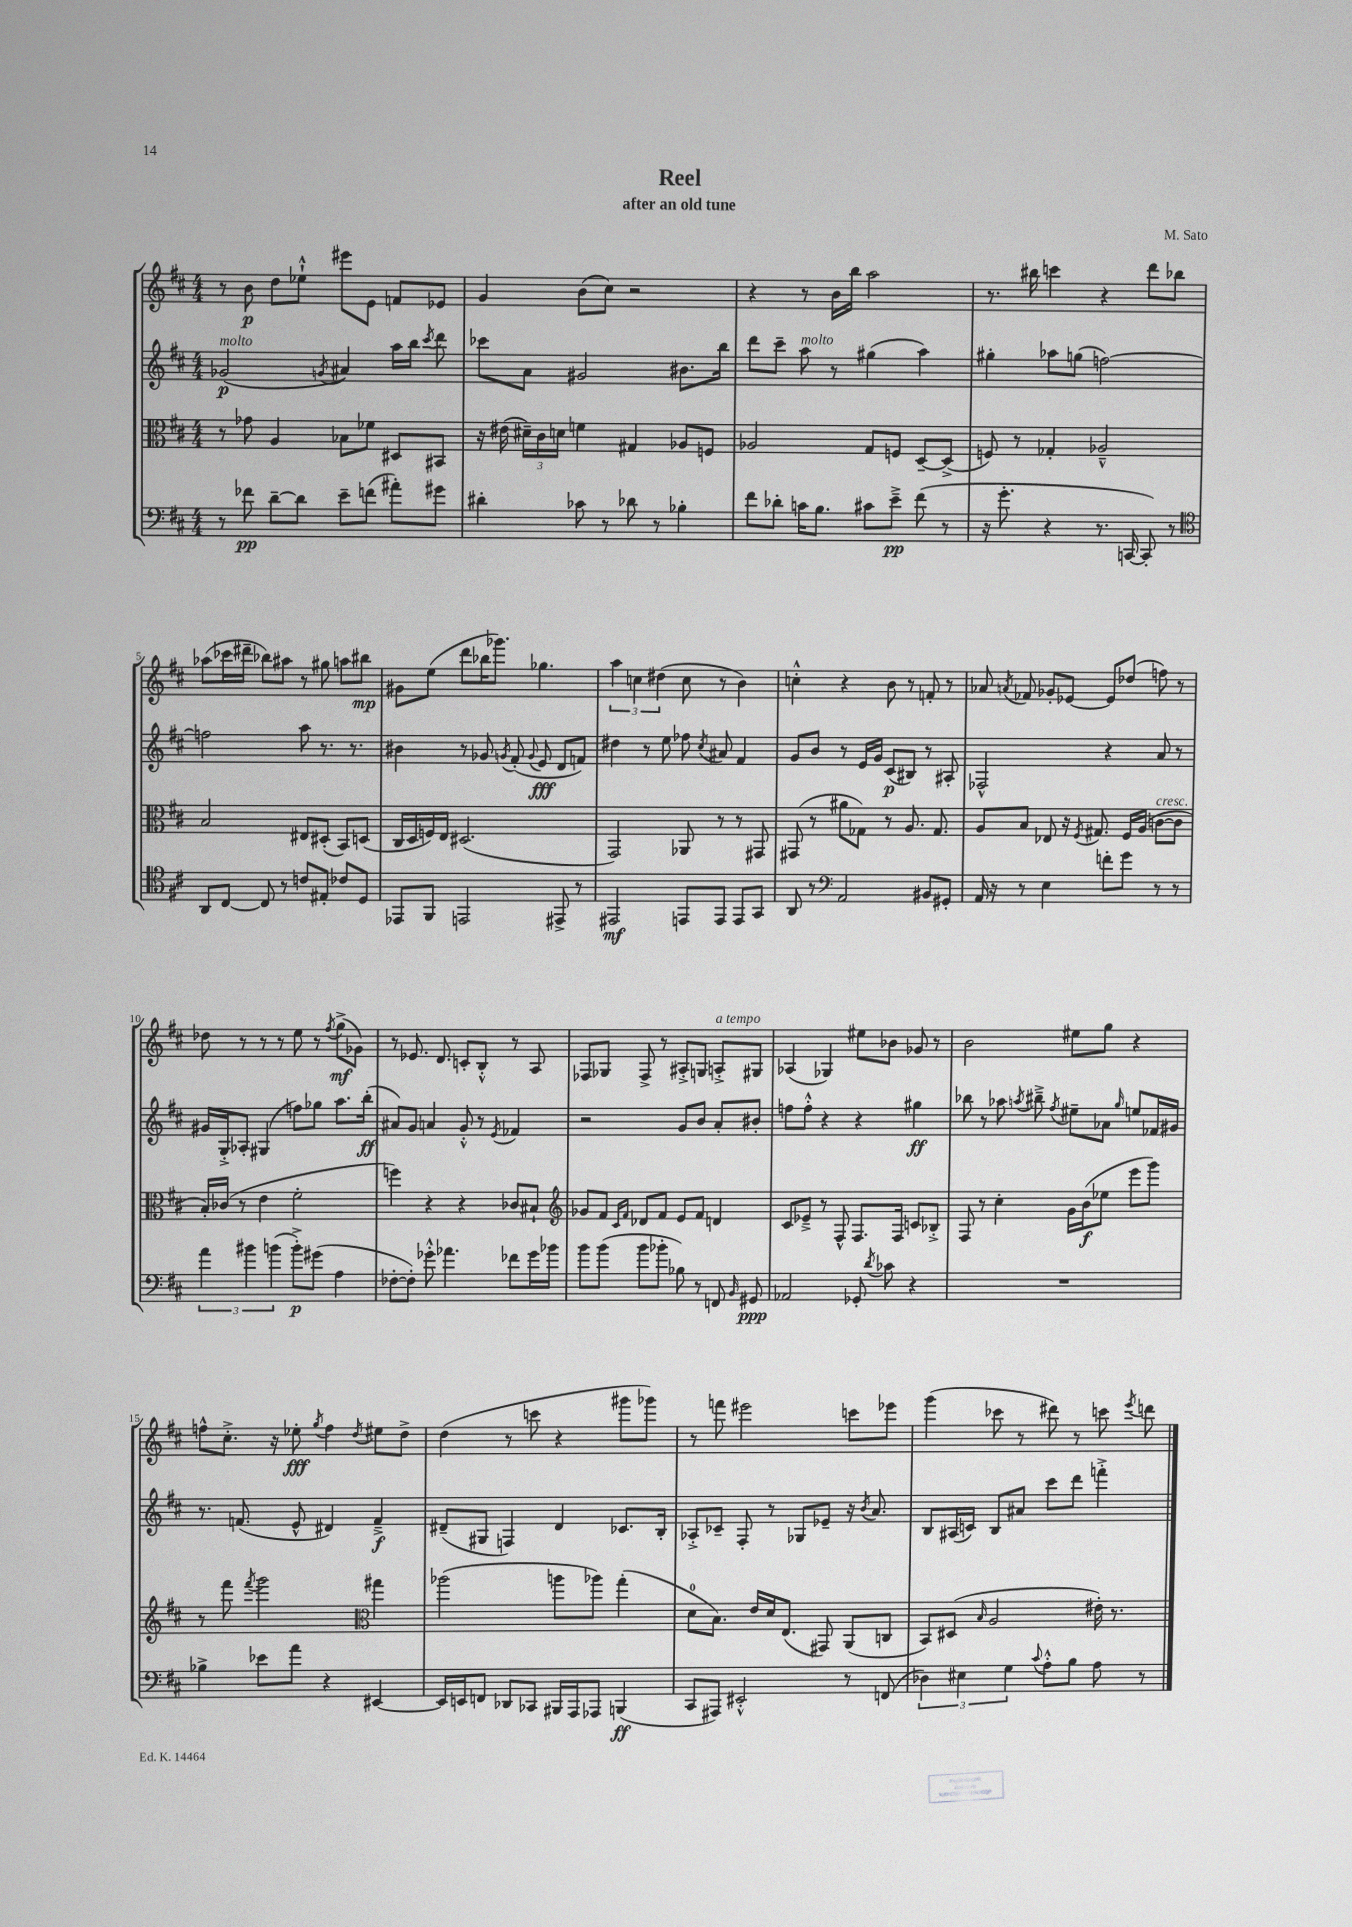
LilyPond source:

\header { title = "Reel" composer = "M. Sato" subtitle = "after an old tune" }
<<
\new StaffGroup <<
\new Staff = "s0" {
    \clef treble \key d \major \numericTimeSignature \time 4/4
    \autoBeamOff r8 b'8\p d''8[ ees''8]-!-^ eis'''8[ e'8] f'8[ ees'8] |
    g'4 b'8[( cis''8]) r2 |
    r4 r8 b'16[ b''16] a''2 |
    r8. bis''16 c'''4 r4 d'''8[ bes''8] |
    aes''8[( ces'''16 dis'''16]-- bes''8[) ais''8] r8 gis''8 a''8[ bis''8]\mp |
    gis'8[ e''8]( d'''8[ bes''16 ges'''8.]) ges''4. |
    \tuplet 3/2 { a''4 c''4 dis''4( } c''8 r8 b'4) |
    c''4-.-^ r4 b'8 r8 f'8-. r8 |
    aes'8 \acciaccatura { a'8 } fes'8 ges'8[-. ees'8]~ ees'8[ des''8]( f''8) r8 |
    des''8 r8 r8 r8 e''8 r8 \acciaccatura { fis''8 } g''8[->\mf( ges'8]) |
    r8 ees'8. d'8. c'8[-. b8]-.-^ r8 a8 |
    fes8[ ges8] fes8-> r8 ais8[-.-> g8] a8[-.->^\markup { \italic "a tempo" } gis8] |
    aes4( ges4) eis''8[ bes'8] ges'8 r8 |
    b'2 eis''8[ g''8] r4 |
    f''8[-^ cis''8.]-.-> r16 ees''8-.\fff \acciaccatura { g''8 } f''4 \acciaccatura { d''8 } eis''8[ d''8]-> |
    d''4( r8 c'''8 r4 gis'''8[ ges'''8]) |
    r8 f'''8 eis'''2 c'''8[ ees'''8] |
    g'''4( ces'''8 r8 dis'''8) r8 c'''8 \acciaccatura { e'''8 } d'''8 \bar "|." |
}
\new Staff = "s1" {
    \clef treble \key d \major \numericTimeSignature \time 4/4
    \autoBeamOff ges'2\p^\markup { \italic "molto" }( \acciaccatura { g'8 } ais'4) a''16[ b''16] \acciaccatura { cis'''8 } d'''8 |
    ces'''8[ a'8] gis'2 bis'8.[ b''16] |
    d'''8[ cis'''8]-- a''8^\markup { \italic "molto" } r8 gis''4( a''4) |
    gis''4-. aes''8[ g''8]( f''2~) |
    f''2 a''8 r8. r8. |
    bis'4 r8 ges'8 \acciaccatura { g'8 } fis'8-.( \appoggiatura { g'8 } e'8\fff d'8[ f'8]) |
    dis''4 r8 e''8 fes''8 \acciaccatura { cis''8 } ais'8 fis'4 |
    g'8[ b'8] r8 e'16[ g'16] cis'8[\p( bis8]) r8 ais8-. |
    fes2-^ r4 a'8 r8 |
    gis'16[ g16-.-> aes8]-. gis4( f''8[) ges''8] a''8.[ b''16]-.\ff( |
    ais'8[) g'8] a'4 g'8-.-^ r8 \acciaccatura { e'8 } fes'4 |
    r2 g'8[ b'8] a'8[-. bis'8]-. |
    f''8[ f''8]-.-^ r4 r4 gis''4\ff |
    bes''8 r8 aes''8 \acciaccatura { a''8 } bis''8---> \acciaccatura { fis''8 } eis''8[-- aes'8] \grace { g''16 } e''8[ fes'16 gis'16] |
    r8. f'8.( e'8-^ dis'4) f'4--->\f |
    dis'8[--( gis8] f4) dis'4 ces'8.[ b16]-. |
    aes8[-.-> ces'8]-- fis8-. r8 ges8[ ees'8]-- r16 \acciaccatura { b'8 } a'8. |
    b8[ ais16( c'16]) b8[ ais'8] cis'''8[ d'''8] f'''4-.-> \bar "|." |
}
\new Staff = "s2" {
    \clef alto \key d \major \numericTimeSignature \time 4/4
    \autoBeamOff r8 ges'8 a4 bes8[ fes'8] dis8[ bis,8] |
    r16 eis'16( \tuplet 3/2 { dis'16[--) cis'16 d'16] } f'4 gis4 aes8[ f8] |
    aes2 g8[ f8] d8[~-- d8]->( |
    f8) r8 ges4-. aes2---^ |
    b2 eis8[ dis8]-.( b,8[) d8]( |
    cis16[ d16 f16) e16] dis2.( |
    g,2) aes,8 r8 r8 gis,8 |
    gis,8( r8 ais'8[ ges8]) r8 a8. ges8. |
    a8[ b8] ees8 r16 \acciaccatura { fis8 } gis8. fis16[ a16]( c'8[~^\markup { \italic "cresc." } c'8] |
    b16[-.) ces'16]( r8 e'4 fis'2-. |
    f''4) r4 r4 ces'8[ bis8]-! |
    \clef treble ges'8[ fis'8] \grace { cis'16[ fis'16] } des'8[ fis'8] e'8[ fis'8] d'4 |
    cis'8[ ees'8]---> r8 fis8-^ fis8.[ fis16] c'8[ bes8]-.-> |
    fis8 r8 cis''4-. g'16[ b'16\f( ees''8] e'''8[ g'''8]) |
    r8 fis'''8 \acciaccatura { fis'''8 } g'''2 \clef alto gis''4 |
    aes''2( a''8[ aes''8]) g''4-.( |
    d'8[-0 b8.]) e'16[ d'16 e8.]( gis,8) a,8[( c8] |
    b,8[) dis8]( \grace { b16 } a2 eis'16-.) r8. \bar "|." |
}
\new Staff = "s3" {
    \clef bass \key d \major \numericTimeSignature \time 4/4
    \autoBeamOff r8 fes'8\pp d'8[~-- d'8] e'8[-- f'8]( ais'8[-.) gis'8] |
    dis'4-. ces'8 r8 des'8 r8 bes4-. |
    fis'8[ des'8]-. c'16[ b8.] cis'8[ e'8]--->\pp fis'8( r8 |
    r16 g'8.-. r4 r8. c,16~ c,8-.) r8 |
    \clef tenor a,8[ cis8]~ cis8 r8 c'8[ eis8]-. ces'8[ d8] |
    ees,8[ fis,8] e,2 eis,8-> r8 |
    eis,2\mf e,8[ e,8] e,8[ g,8] |
    a,8 r8 \clef bass a,2 bis,8[ gis,8]-. |
    a,16 r16 r8 e4 f'8[-. g'8] r8 r8 |
    \tuplet 3/2 { a'4 bis'4 b'4( } b'8[-.->\p) gis'8]( a4 |
    fes8[~-. fes8]-.) ges'8-.-^ aes'4. fes'8[ ges'16 bes'16] |
    b'8[ b'8]( b'8[ bes'8]-. bes8) r8 f,8 \grace { b,16 } gis,8\ppp |
    aes,2 ges,8-. \acciaccatura { d'8 } ces'8 r4 |
    R1 |
    bes4-> ees'8[ a'8] r4 eis,4~ |
    eis,16[ e,16 f,8] des,8[ ces,8] bis,,16[ a,,16 aes,,8] b,,4\ff( |
    cis,8[ ais,,8]) eis,2-.-^ r8 f,8( |
    \tuplet 3/2 { des4) eis4 g4 } \appoggiatura { cis'8 } a8[-.-^ b8] a8 r8 \bar "|." |
}
>>
>>
